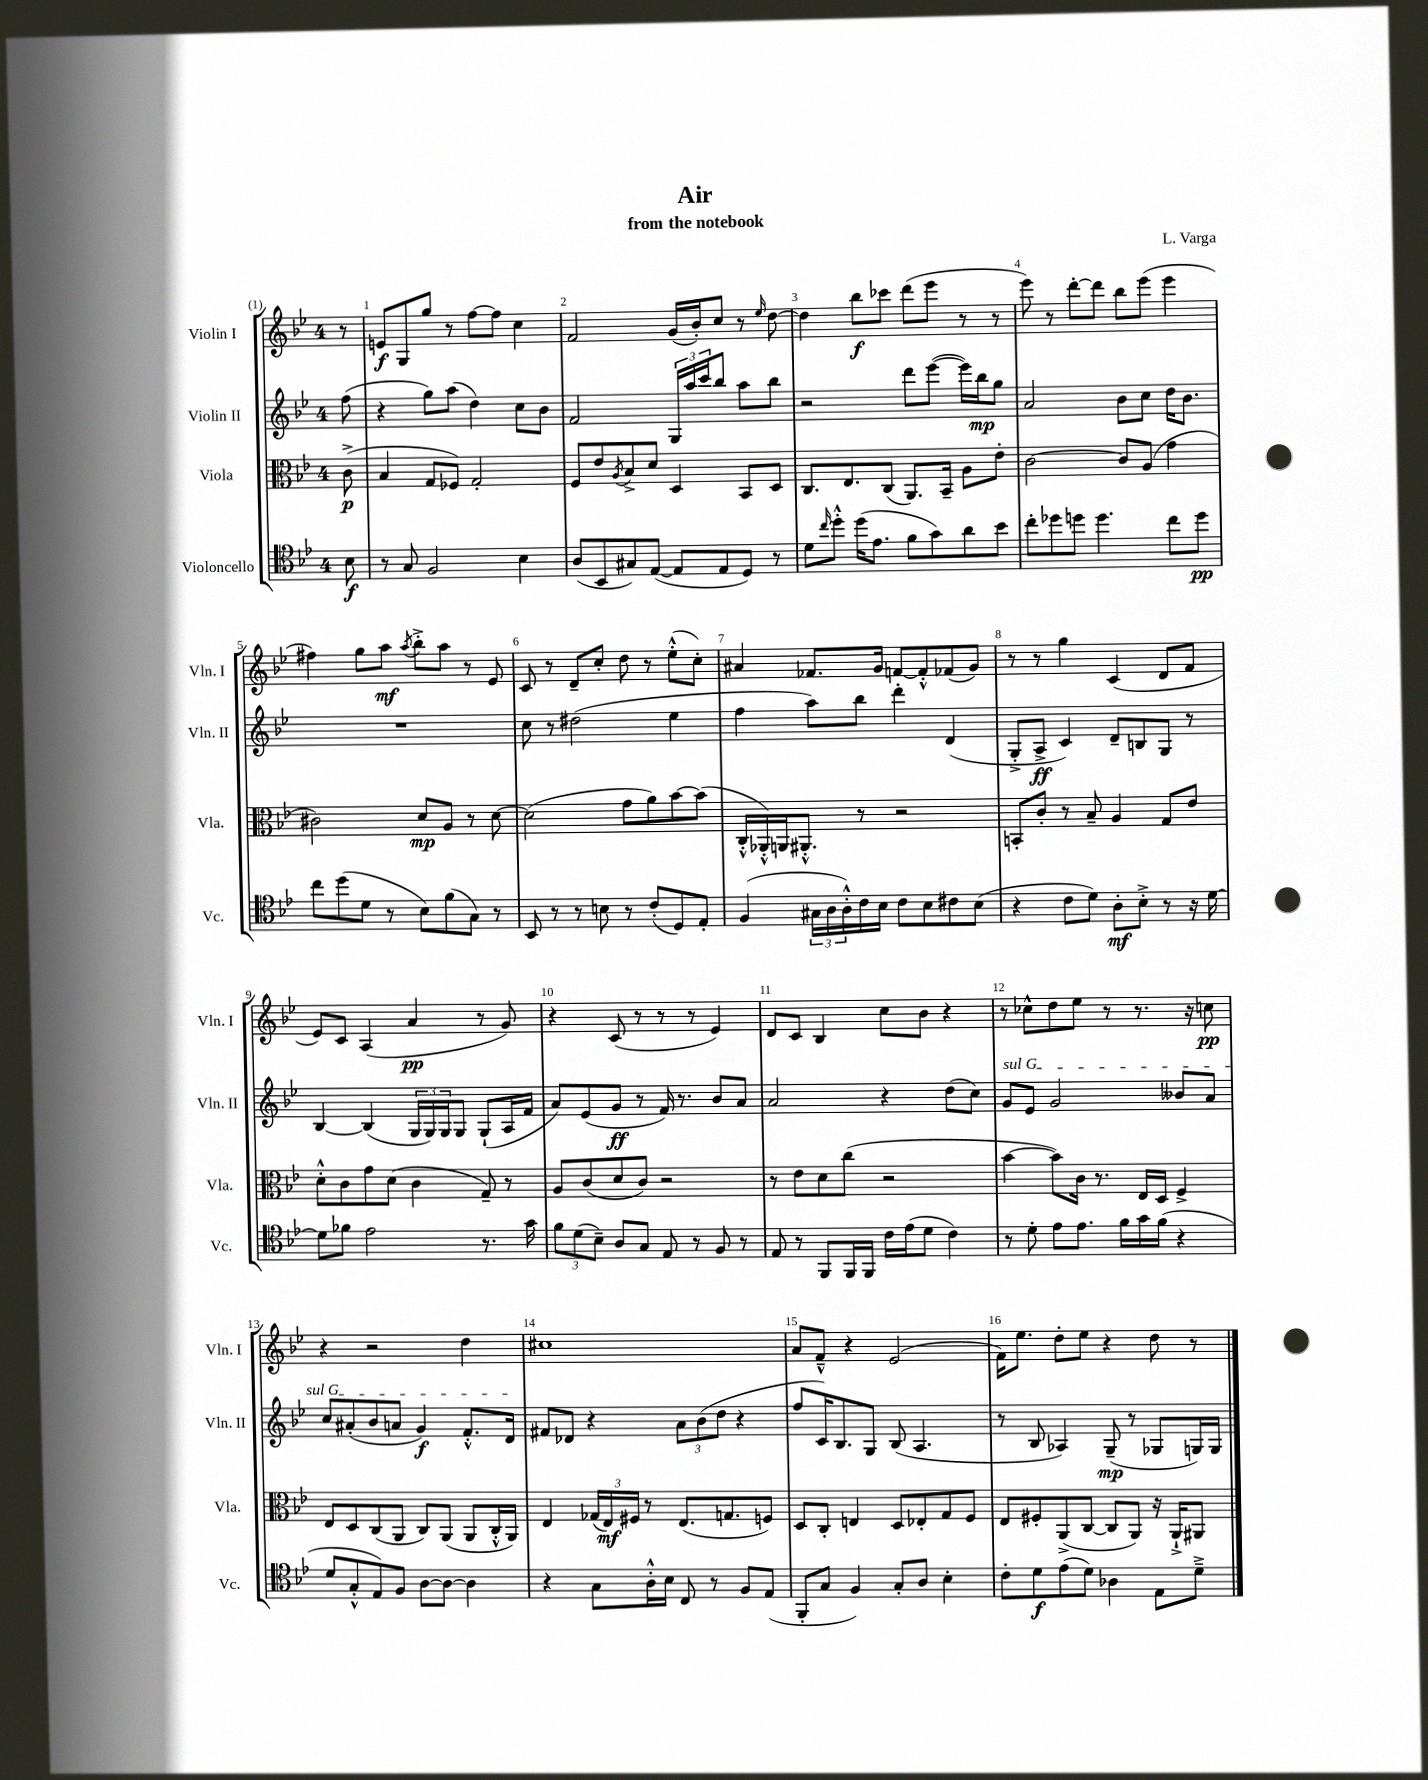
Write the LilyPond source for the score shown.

\header { title = "Air" composer = "L. Varga" subtitle = "from the notebook" }
<<
\new StaffGroup <<
\new Staff = "s0" \with { instrumentName = "Violin I" shortInstrumentName = "Vln. I" } {
    \clef treble \key bes \major \once \override Staff.TimeSignature.style = #'single-digit \time 4/4 \partial 8
    r8 |
    e'8\f g8 g''8 r8 f''8~ f''8 c''4 |
    f'2 g'16( bes'16-.) c''8 r8 \grace { ees''16 } d''8~ |
    d''4 bes''8\f ces'''8 d'''8( ees'''8 r8 r8 |
    ees'''8) r8 d'''8~-. d'''8 bes''8 ees'''8( ees'''4 |
    fis''4) g''8 a''8\mf \acciaccatura { a''8 } bes''8-.-> a''8 r8 ees'8 |
    c'8 r8 d'8-- c''8-. d''8 r8 ees''8-.-^( c''8-.) |
    ais'4 fes'8. g'16 f'8~ f'8-.-^ fes'8( g'8) |
    r8 r8 g''4 c'4( d'8 f'8 |
    ees'8) c'8 a4( a'4\pp r8 g'8) |
    r4 c'8( r8 r8 r8 ees'4) |
    d'8 c'8 bes4 c''8 bes'8 r4 |
    r8 ces''8-^ d''8 ees''8 r8 r8. r16 c''8\pp |
    r4 r2 d''4 |
    cis''1 |
    a'8 f'8---^ r4 ees'2( |
    f'16) ees''8. d''8-. ees''8 r4 d''8 r8 \bar "|." |
}
\new Staff = "s1" \with { instrumentName = "Violin II" shortInstrumentName = "Vln. II" } {
    \clef treble \key bes \major \once \override Staff.TimeSignature.style = #'single-digit \time 4/4 \partial 8
    f''8( |
    r4 g''8) a''8( d''4) c''8 bes'8 |
    f'2 \tuplet 3/2 { g16 a''16 c'''16 } bes''8 a''8 bes''8 |
    r2 d'''8 ees'''8~( ees'''16) bes''16\mp g''8 |
    a'2 bes'8 c''8 d''16 bes'8. |
    R1 |
    c''8 r8 dis''2( ees''4 |
    f''4 a''8) bes''8 d'''4-. d'4( |
    g8-.-> a8->\ff c'4) d'8-- b8 g8 r8 |
    bes4~ bes4( \tuplet 3/2 { g16 g16) g16 } g8 g8-!( a16 f'16 |
    a'8) ees'8( g'8\ff r8 f'16) r8. bes'8 a'8 |
    a'2 r4 d''8( c''8) |
    \once \override TextSpanner.bound-details.left.text = \markup { \italic "sul G" } g'8\startTextSpan ees'8 g'2 beses'8 a'8 |
    c''8 ais'8-.( bes'8 a'8 g'4\f) f'8.-.-^ d'16\stopTextSpan |
    fis'8 des'8 r4 \tuplet 3/2 { a'8 bes'8( d''8 } r4 |
    f''8 c'16) bes8. g8 bes8( a4. |
    r8 bes8 aes4) g8--\mp( r8 ges8 g16) g16 \bar "|." |
}
\new Staff = "s2" \with { instrumentName = "Viola" shortInstrumentName = "Vla." } {
    \clef alto \key bes \major \once \override Staff.TimeSignature.style = #'single-digit \time 4/4 \partial 8
    c'8->\p( |
    bes4 g8 fes8) g2-. |
    f8 ees'8 \acciaccatura { a8 } bes8-> d'8 d4 bes,8 d8 |
    c8. ees8. c8( a,8.) bes,16-- a8 ees'8-. |
    c'2~ c'8 a8( g'4 |
    cis'2) d'8\mp a8 r8 d'8~ |
    d'2( g'8 a'8) bes'8~ bes'8( |
    c16-.-^ aes,16-.-^) a,16 ais,8.-.-^ r8 r2 |
    b,8-. c'8-. r8 bes8-- a4 g8 ees'8 |
    d'8-.-^ c'8 g'8 d'8( c'4 g8--) r8 |
    a8 c'8( d'8 c'8) r2 |
    r8 ees'8 d'8 c''8( r2 |
    bes'4~ bes'8) c'16 r8. ees16 d16 f4-> |
    ees8 d8 c8( a,8 c8) a,8( a,8 c16-.-^ a,16) |
    ees4 \tuplet 3/2 { ges16( ees16\mf) fis16 } r8 ees8.( g8. f8) |
    d8 c8-. e4 d8 ees8-. g8 f8 |
    ees8 fis8-. a,8->( c8~ c8 a,8) r16 a,16-!-> ais,8 \bar "|." |
}
\new Staff = "s3" \with { instrumentName = "Violoncello" shortInstrumentName = "Vc." } {
    \clef tenor \key bes \major \once \override Staff.TimeSignature.style = #'single-digit \time 4/4 \partial 8
    bes8\f |
    r8 g8 f2 bes4 |
    a8( bes,8 gis8) ees8~( ees8 ees8 d8) r8 |
    d'8 \grace { c''16 } d''8-.-^ d''16( ees'8. f'8 g'8) a'8 bes'8 |
    c''8-. des''8 d''8 d''4. c''8 d''8\pp |
    c''8 d''8( d'8 r8 bes8) f'8( g8) r8 |
    bes,8 r8 r8 b8 r8 c'8-.( d8) ees8-. |
    f4( \tuplet 3/2 { gis16 a16 a16-.-^) } c'16 bes16 c'8 bes8 cis'8 bes8( |
    r4 c'8 d'8) a8-.\mf bes8-.-> r8 r16 d'16~ |
    d'8 fes'8 ees'2 r8. g'16 |
    \tuplet 3/2 { f'8 d'8( bes8--) } a8 g8 ees8 r8 f8 r8 |
    ees8 r8 f,8 f,16 f,16 c'16 ees'16( d'8 c'4) |
    r8 d'8-. ees'8 ees'8. f'16 g'16 f'16( r4 |
    d'8 g8-.-^ ees8) f8 a8~ a8~ a4 |
    r4 g8 a16-.-^ bes16 c8 r8 f8 ees8( |
    f,8-. g8 f4) g8-. a8 bes4-. |
    c'8-. d'8\f ees'8( d'8) aes4 ees8 d'8---> \bar "|." |
}
>>
>>
\layout { \context { \Score \override BarNumber.break-visibility = ##(#f #t #t) barNumberVisibility = #all-bar-numbers-visible } }
